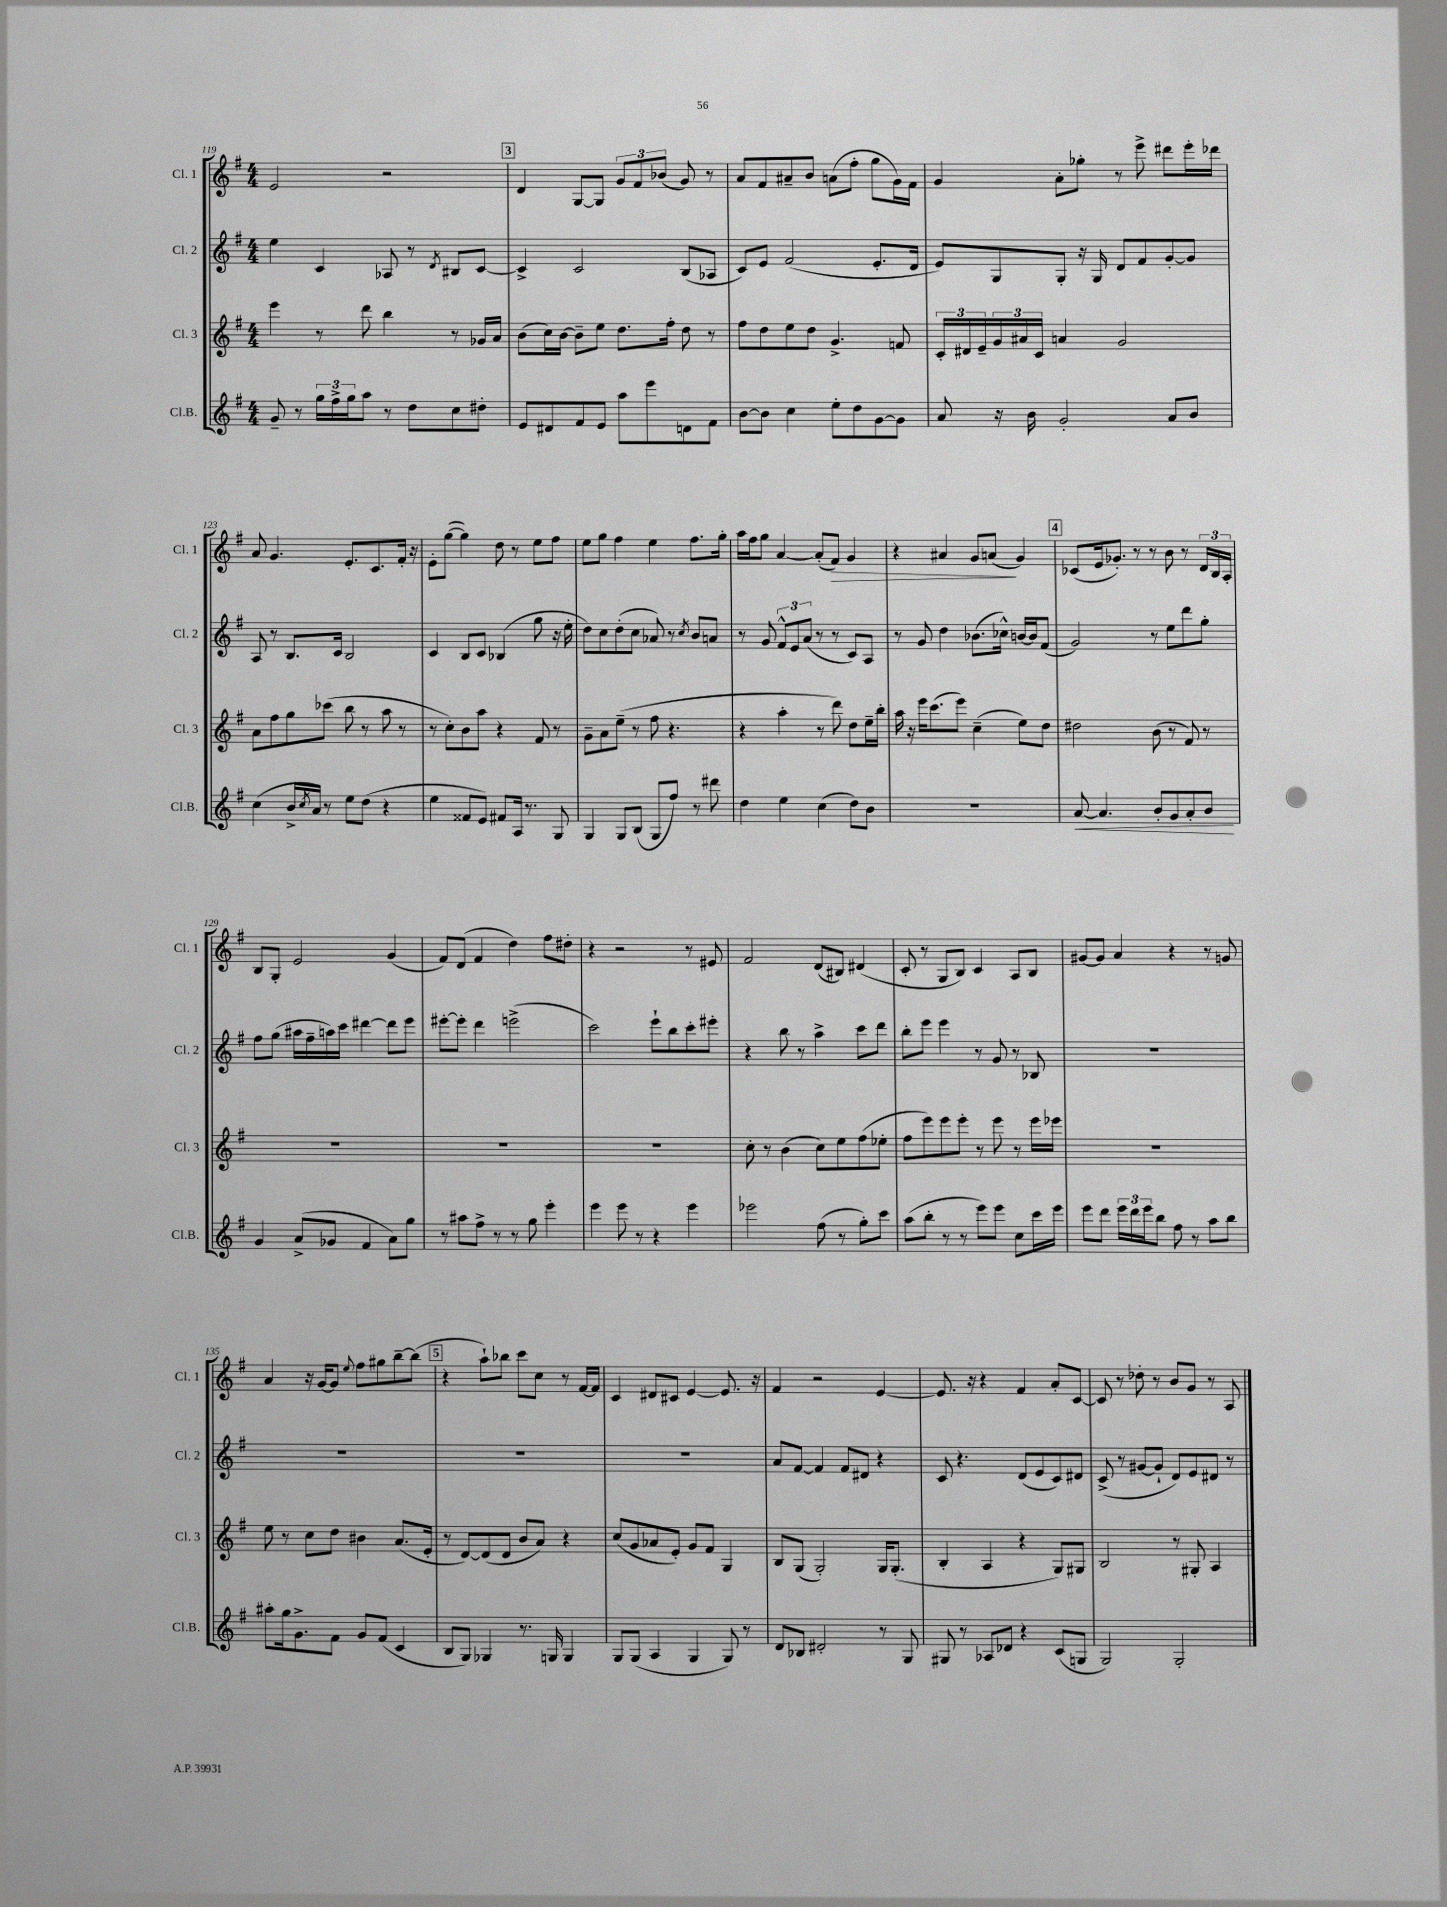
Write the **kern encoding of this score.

**kern	**dynam	**kern	**kern	**kern	**dynam
*part4	*part4	*part3	*part2	*part1	*part1
*staff4	*staff4	*staff3	*staff2	*staff1	*staff1
*I"Cl.B.	*	*I"Cl. 3	*I"Cl. 2	*I"Cl. 1	*
*I'Cl.B.	*	*I'Cl. 3	*I'Cl. 2	*I'Cl. 1	*
*clefG2	*	*clefG2	*clefG2	*clefG2	*
*k[f#]	*	*k[f#]	*k[f#]	*k[f#]	*
*M4/4	*	*M4/4	*M4/4	*M4/4	*
=119	=119	=119	=119	=119	=119
8g~/	.	4eee\	4ee\	2e/	.
8r	.	.	.	.	.
24gg\LL	.	8r	4c/	.	.
24ff#^\	.	.	.	.	.
24gg\J	.	.	.	.	.
8aa\J	.	8ddd\	.	.	.
8r	.	4bb\	8A-X/	2r	.
8dd\L	.	.	8r	.	.
.	.	.	8qd/	.	.
8cc\	.	8r	8B#X/L	.	.
8dd#X'\J	.	16g-X/LL	[8c/J	.	.
.	.	16a/JJ	.	.	.
!!LO:REH:place=s1:t=3
=120	=120	=120	=120	=120	=120
8e/L	.	(8b\L	4c^/]	4d/	.
8d#X/	.	16cc\L)	.	.	.
.	.	[16b\JJ	.	.	.
8f#/	.	8b~\L]	2c/	[8G/L	.
8e/J	.	8ee\J	.	8G/J]	.
8aa\L	.	8.dd\L	.	12g/L	.
.	.	.	.	12f#/	.
8eee\	.	.	.	.	.
.	.	.	.	(12b-X/J	.
.	.	16ff#'\Jk	.	.	.
8dn\	.	8dd\	(8B/L	8g/)	.
8f#\J	.	8r	8A-X/J	8r	.
=121	=121	=121	=121	=121	=121
[8b\L	.	8ff#\L	8c/L)	8a/L	.
8b\J]	.	8dd\	8e/J	8f#/	.
4cc\	.	8ee\	(2f#/	8a#X~/	.
.	.	8dd\J	.	8b/J	.
8ee'\L	.	4.g^/	.	(8an\L	.
8dd\	.	.	.	8ff#'\J	.
[8g\	.	.	8.e'/L	8gg\L	.
8g\J]	.	8fn/	.	16g\L)	.
.	.	.	16d/Jk	16f#\JJ	.
=122	=122	=122	=122	=122	=122
8a/	.	24c'/LL	8e/L)	4g/	.
.	.	24d#X/	.	.	.
.	.	24e~/	.	.	.
16r	.	24g/	8G/	.	.
.	.	24a#X/	.	.	.
16b\	.	.	.	.	.
.	.	24c/JJ	.	.	.
2g'/	.	4an/	8G'/J	8a'\L	.
.	.	.	16r	8gg-X'\J	.
.	.	.	16G/	.	.
.	.	2g/	8d/L	8r	.
.	.	.	8f#/	8eee^\	.
8a/L	.	.	[8g'/	8ddd#X\L	.
8b/J	.	.	8g/J]	16eee'\L	.
.	.	.	.	16ddd-X\JJ	.
!!LO:LB:g=z
=123	=123	=123	=123	=123	=123
(4cc\	.	8a\L	8A/	8a/	.
.	.	8ff#\	8r	4.g/	.
16b^/LL	.	8gg\	8.B/L	.	.
8qcc/	.	.	.	.	.
16a/JJ)	.	.	.	.	.
8r	.	(8ccc-X\J	.	.	.
.	.	.	16c/Jk	.	.
8ee\L	.	8bb\	2B/	8.e'/L	.
(8dd\J	.	8r	.	.	.
.	.	.	.	8.c/	.
4r	.	8aa\	.	.	.
.	.	8r	.	16f#'/Jk	.
.	.	.	.	16r	.
=124	=124	=124	=124	=124	=124
4ee\	.	8r	4c/	8e'\L	.
.	.	8cc'\L)	.	([8gg\J	.
8f##X/L	.	8b\	8B/L	4gg\])	.
8e/J)	.	8aa\J	8c/J	.	.
8f#X/L	.	4r	(4B-X/	8dd\	.
16A/Jk	.	.	.	8r	.
8.r	.	.	.	.	.
.	.	8f#/	8gg\	8ee\L	.
8G/	.	8r	16r	8ff#\J	.
.	.	.	16ee'\	.	.
=125	=125	=125	=125	=125	=125
4G/	.	8g~\L	8dd\L)	8ee\L	.
.	.	8a\	8cc\	8gg\J	.
8G/L	.	(8ee~\J	(8dd'\	4ff#\	.
(8B/J	.	8r	8cc\J	.	.
8G/L	.	8ff#\	8a-X/)	4ee\	.
8ff#/J)	.	4.r	8r	.	.
.	.	.	8qcc/	.	.
8r	.	.	8b/L	8.ff#\L	.
8ddd#X\	.	.	8an/J	.	.
.	.	.	.	16gg'\Jk	.
=126	=126	=126	=126	=126	=126
4dd\	.	4r	8r	16aa\LL	.
.	.	.	.	16ff#\J	.
.	.	.	8g/	8gg\J	.
4ee\	.	4aa'\	12f#^^/L	[4a/	.
.	.	.	12e/	.	.
.	.	.	(12a/J	.	.
(4cc\	.	8r	8r	(8a'/L]	.
!	!	!	!	!	!LO:HP:b
.	.	8ddd\)	8r	8f#/J)	>
8dd\L)	.	8dd\L	8c/L)	4g/	.
8b\J	.	16ee~\L	8A/J	.	.
.	.	16bb'\JJ	.	.	.
=127	=127	=127	=127	=127	=127
1r	.	16aa\	8r	4r	.
.	.	16r	.	.	.
.	.	16eee\KL	8g/	.	.
.	.	(8.ccc\	.	.	.
.	.	.	4dd\	4a#X/	.
.	.	8eee\J)	.	.	.
.	.	(4cc~\	(8.b-X\L	8g/L	.
.	.	.	.	(8an/J	.
.	.	.	16cc-X^^\Jk)	.	.
.	.	8ee\L)	[16bn/LL	4g/)	]
.	.	.	16b/J]	.	.
.	.	8dd\J	(8f#/J	.	.
!!LO:REH:place=s1:t=4
=128	=128	=128	=128	=128	=128
!	!LO:HP:b	!	!	!	!
[8a/	<	2dd#X\	2g/)	(8c-X/L	.
4.a/]	.	.	.	16e/k	.
.	.	.	.	8.g-X'/J)	.
.	.	.	.	8r	.
8b'/L	.	(8b\	8r	8r	.
8g/	.	8r	8ee\L	8b\	.
8a'/	.	8f#/)	8ddd\	8r	.
8b/J	.	8r	8gg'\J	24d/LL	.
.	.	.	.	24B/	.
.	.	.	.	24A'/JJ	.
.	[	.	.	.	.
!!LO:LB:g=z
=129	=129	=129	=129	=129	=129
4g/	.	1r	8ff#\L	8B/L	.
.	.	.	(8gg\J	8G'/J	.
(8a^/L	.	.	16aa#X\LL	2e/	.
.	.	.	16ff#~\	.	.
8g-X/J	.	.	16aan\)	.	.
.	.	.	16ccc\JJ	.	.
4f#/	.	.	[4ddd#X\	.	.
8a\L)	.	.	8ddd#\L]	(4g/	.
8gg\J	.	.	8eee\J	.	.
=130	=130	=130	=130	=130	=130
8r	.	1r	[8eee#X'\L	8f#/L)	.
8aa#X\L	.	.	8eee#'\J]	(8d/J	.
8ff#^\J	.	.	4ddd\	4f#/	.
8r	.	.	.	.	.
8r	.	.	(2eeen^\	4dd\)	.
8gg\	.	.	.	.	.
4eee'\	.	.	.	8ff#\L	.
.	.	.	.	8dd#X'\J	.
=131	=131	=131	=131	=131	=131
4eee\	.	1r	2ccc\)	4r	.
8eee\	.	.	.	2r	.
8r	.	.	.	.	.
4r	.	.	8eee`\L	.	.
.	.	.	8bb\	.	.
4eee\	.	.	8ccc'\	8r	.
.	.	.	8eee#X'\J	8e#X/	.
=132	=132	=132	=132	=132	=132
2eee-X\	.	8cc'\	4r	2f#/	.
.	.	8r	.	.	.
.	.	(4b\	8bb\	.	.
.	.	.	8r	.	.
(8ff#\	.	8cc\L)	4aa^\	(8d/L	.
8r	.	8ee\	.	8B#X/J)	.
8gg'\L)	.	(8ff#\	8ccc\L	(4d#X/	.
8ccc\J	.	8ee-X'\J	8ddd\J	.	.
=133	=133	=133	=133	=133	=133
(8aa\L	.	8ff#\L	8bb'\L	8c'/	.
8bb'\J	.	8eee\)	8eee\J	8r	.
8r	.	8eee\	4eee\	8G/L	.
8r	.	8eee'\J	.	8B/J)	.
8eee\L)	.	8r	8r	4c/	.
8eee\J	.	8eee\	8g/	.	.
8cc\L	.	8r	8r	8A/L	.
16ccc\L	.	16eee\LL	8B-X/	8B/J	.
16eee\JJ	.	16eee-X\JJ	.	.	.
=134	=134	=134	=134	=134	=134
8eee\L	.	1r	1r	[8g#X/L	.
8ddd\J	.	.	.	8g#/J]	.
24eee\LL	.	.	.	4a/	.
24ddd\	.	.	.	.	.
24eee\J	.	.	.	.	.
8bb\J	.	.	.	.	.
8ff#\	.	.	.	4r	.
8r	.	.	.	.	.
8aa\L	.	.	.	8r	.
8bb\J	.	.	.	8gn/	.
!!LO:LB:g=z
=135	=135	=135	=135	=135	=135
8aa#X'\L	.	8ee\	1r	4a/	.
16gg\k	.	8r	.	.	.
8.g^\	.	.	.	.	.
.	.	8cc\L	.	16r	.
.	.	.	.	[16g/KL	.
8f#\J	.	8dd\J	.	8g/J]	.
.	.	.	.	8qqee/	.
8g/L	.	4b#X\	.	8ff#\L	.
(8f#/J	.	.	.	8gg#X\	.
4c/	.	(8.a/L	.	[8bb~\	.
.	.	.	.	(8bb\J]	.
.	.	16e'/Jk	.	.	.
!!LO:REH:place=s1:t=5
=136	=136	=136	=136	=136	=136
8B/L	.	8r	1r	4r	.
8G/J)	.	[8d/L)	.	.	.
4G-X/	.	(8d/]	.	8aa`\L)	.
.	.	8d/J	.	8bb-X\J	.
8.r	.	8b/L	.	8ccc\L	.
.	.	8a/J)	.	8cc\J	.
16Gn/	.	.	.	.	.
4G/	.	4r	.	8r	.
.	.	.	.	[16f#/LL	.
.	.	.	.	16f#/JJ]	.
=137	=137	=137	=137	=137	=137
8G/L	.	(8cc/L	1r	4c/	.
(8G/J	.	8g/	.	.	.
4A/	.	8a-X/	.	8d#X/L	.
.	.	8e'/J)	.	8c#X/J	.
4G/	.	8g/L	.	[4e/	.
.	.	8f#/J	.	.	.
8G/)	.	4G/	.	8.e/]	.
8r	.	.	.	.	.
.	.	.	.	16r	.
=138	=138	=138	=138	=138	=138
8d/L	.	8B/L	8a/L	4f#/	.
8B-X/J	.	(8G/J	[8f#/J	.	.
2d#X'/	.	2G'/)	4f#/]	2r	.
.	.	.	8f#/L	.	.
.	.	.	8d#X/J	.	.
8r	.	16G/KL	4r	[4e/	.
.	.	(8.G'/J	.	.	.
8G/	.	.	.	.	.
=139	=139	=139	=139	=139	=139
8G#X/	.	4B'/	8c/	8.e/]	.
8r	.	.	4.r	.	.
.	.	.	.	16r	.
8A-X/L	.	4A/	.	4r	.
8d-X/J	.	.	.	.	.
4r	.	4r	(8d/L	4f#/	.
.	.	.	8e/	.	.
(8c/L	.	8G/L)	8c/)	8a'/L	.
8Gn/J	.	8G#X/J	8d#X/J	[8c/J	.
=140	=140	=140	=140	=140	=140
2G/)	.	2B/	(8c^/	8c/]	.
.	.	.	8r	8r	.
.	.	.	[8g#X/L	8dd-X'\	.
.	.	.	8g#`/J]	8r	.
2G'/	.	8r	8d/L)	8b/L	.
.	.	8G#X'/	8e/	8g/J	.
.	.	4A/	8d#X/J	8r	.
.	.	.	8r	8A/	.
==	==	==	==	==	==
*-	*-	*-	*-	*-	*-
